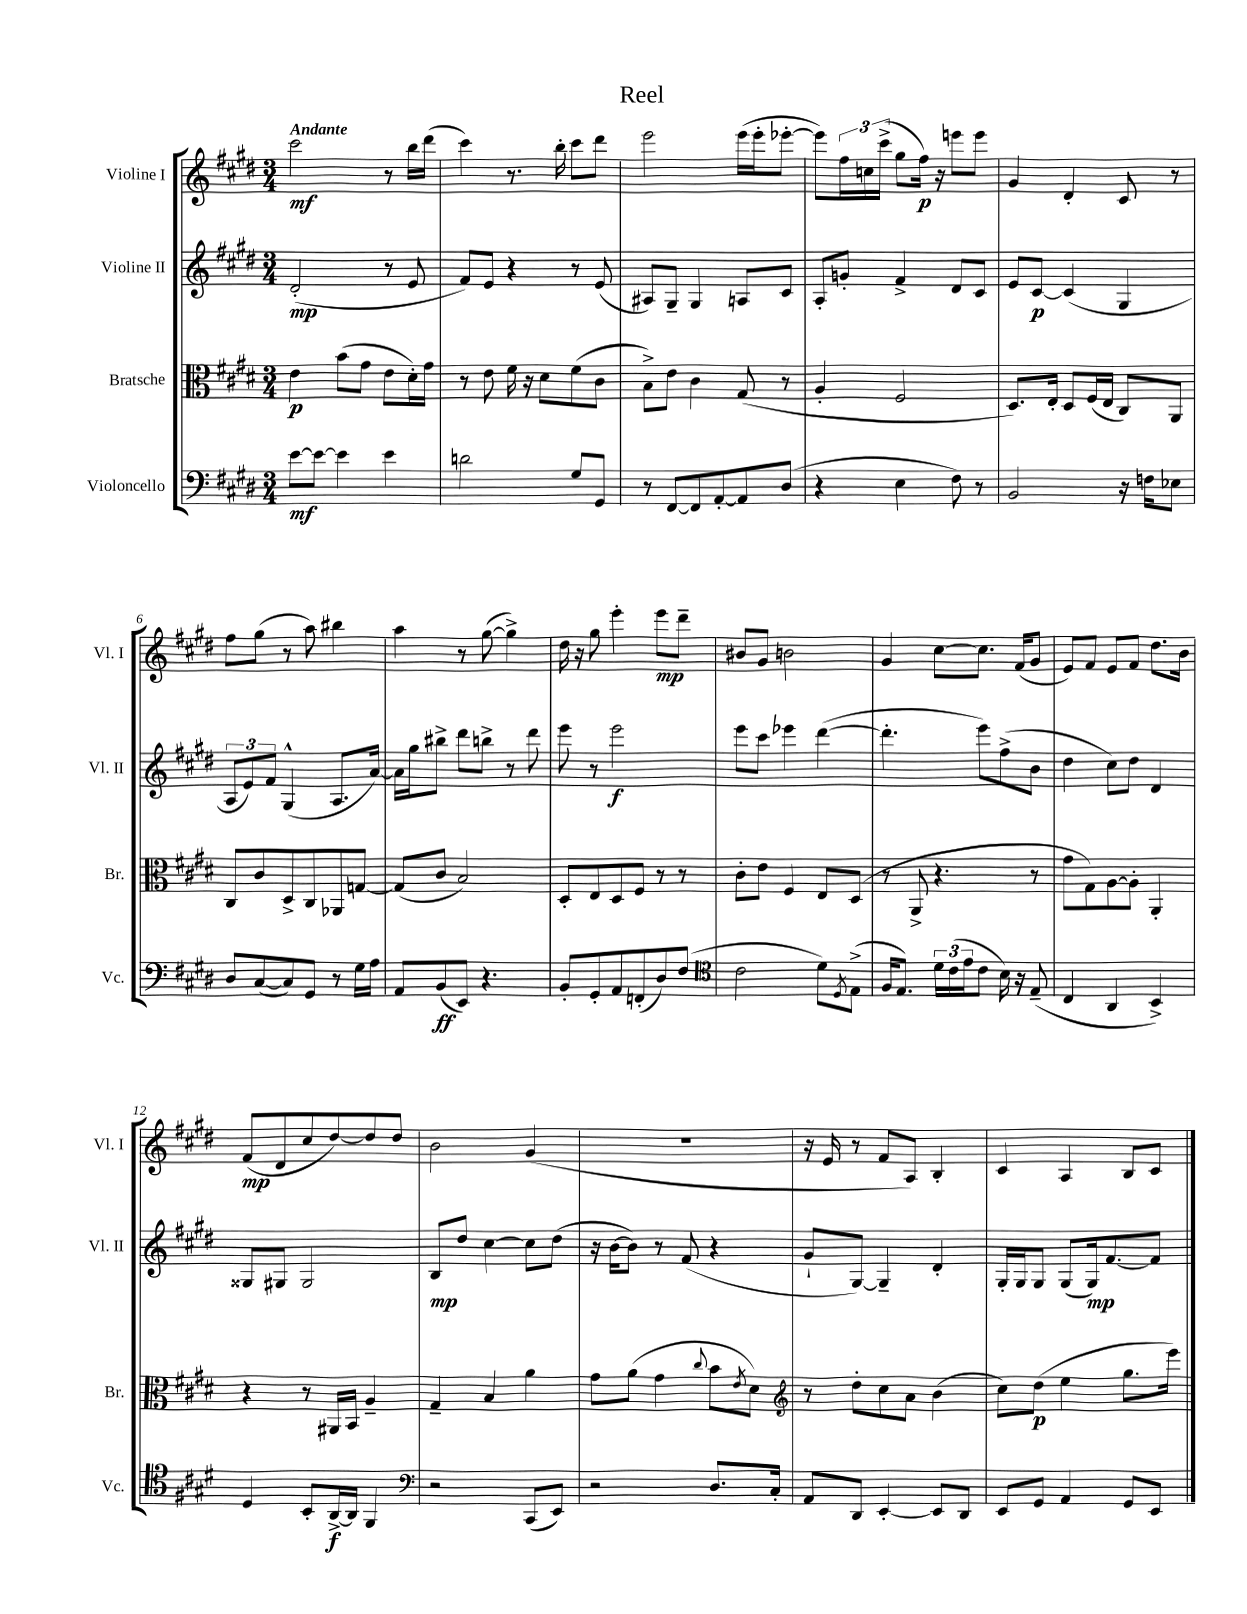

**kern	**dynam	**kern	**dynam	**kern	**dynam	**kern	**dynam
*part4	*part4	*part3	*part3	*part2	*part2	*part1	*part1
*staff4	*staff4	*staff3	*staff3	*staff2	*staff2	*staff1	*staff1
*I"Violoncello	*	*I"Bratsche	*	*I"Violine II	*	*I"Violine I	*
*I'Vc.	*	*I'Br.	*	*I'Vl. II	*	*I'Vl. I	*
*clefF4	*	*clefC3	*	*clefG2	*	*clefG2	*
*k[f#c#g#d#]	*	*k[f#c#g#d#]	*	*k[f#c#g#d#]	*	*k[f#c#g#d#]	*
*M3/4	*	*M3/4	*	*M3/4	*	*M3/4	*
=1	=1	=1	=1	=1	=1	=1	=1
!	!	!	!	!	!	!LO:TX:a:B:t=Andante	!
[8e\L	mf	4e\	p	(2d#'/	mp	2ccc#\	mf
8e\J_	.	.	.	.	.	.	.
4e\]	.	(8b\L	.	.	.	.	.
.	.	8g#\J	.	.	.	.	.
4e\	.	8e\L	.	8r	.	8r	.
.	.	16d#'\L)	.	8e/	.	16bb\LL	.
.	.	16g#\JJ	.	.	.	(16ddd#\JJ	.
=2	=2	=2	=2	=2	=2	=2	=2
2dn\	.	8r	.	8f#/L)	.	4ccc#\)	.
.	.	8e\	.	8e/J	.	.	.
.	.	16f#\	.	4r	.	8.r	.
.	.	16r	.	.	.	.	.
.	.	8d#\L	.	.	.	.	.
.	.	.	.	.	.	16bb'\	.
8G#/L	.	(8f#\	.	8r	.	8ccc#\L	.
8GG#/J	.	8c#\J	.	(8e/	.	8ddd#\J	.
=3	=3	=3	=3	=3	=3	=3	=3
8r	.	8B^\L)	.	8A#X/L)	.	2eee\	.
[8FF#/L	.	8e\J	.	8G#~/J	.	.	.
8FF#/]	.	4c#\	.	4G#/	.	.	.
[8AA'/	.	.	.	.	.	.	.
8AA/]	.	(8G#/	.	8An/L	.	(16eee\LL	.
.	.	.	.	.	.	16eee'\J	.
(8D#/J	.	8r	.	8c#/J	.	[8eee-X'\J	.
=4	=4	=4	=4	=4	=4	=4	=4
4r	.	4A'/	.	8A'/L	.	8eee-\L])	.
.	.	.	.	8gn'/J	.	24ff#\L	.
.	.	.	.	.	.	24ccn\	.
.	.	.	.	.	.	(24ccc#^\JJ	.
4E\	.	2F#/	.	4f#^/	.	8gg#\L	.
.	.	.	.	.	.	16ff#\Jk)	p
.	.	.	.	.	.	16r	.
8F#\)	.	.	.	8d#/L	.	8eeen\L	.
8r	.	.	.	8c#/J	.	8eee\J	.
=5	=5	=5	=5	=5	=5	=5	=5
2BB/	.	8.D#/L)	.	8e/L	.	4g#/	.
.	.	.	.	[8c#/J	p	.	.
.	.	16E'/Jk	.	.	.	.	.
.	.	8D#/L	.	(4c#/]	.	4d#'/	.
.	.	(16F#/L	.	.	.	.	.
.	.	16E/JJ	.	.	.	.	.
16r	.	8C#/L)	.	4G#/	.	8c#/	.
16Fn\KL	.	.	.	.	.	.	.
8E-X\J	.	8AA/J	.	.	.	8r	.
!!LO:LB:g=z
=6	=6	=6	=6	=6	=6	=6	=6
8D#/L	.	8C#/L	.	12A/L	.	8ff#\L	.
.	.	.	.	12e/)	.	.	.
([8C#/	.	8c#/	.	.	.	(8gg#\J	.
.	.	.	.	12f#/J	.	.	.
8C#/])	.	8D#^/	.	(4G#^^/	.	8r	.
8GG#/J	.	8C#/	.	.	.	8aa\)	.
8r	.	8AA-X/	.	8.A/L	.	4bb#X\	.
16G#\LL	.	[8Gn/J	.	.	.	.	.
16A\JJ	.	.	.	[16a/Jk)	.	.	.
=7	=7	=7	=7	=7	=7	=7	=7
8AA/L	.	(8G/L]	.	16a\LL]	.	4aa\	.
.	.	.	.	16gg#\J	.	.	.
(8BB/	ff	8c#/J	.	8bb#X^\J	.	.	.
8EE/J)	.	2B/)	.	8ddd#\L	.	8r	.
4.r	.	.	.	8bbn^\J	.	([8gg#\	.
.	.	.	.	8r	.	4gg#^\])	.
.	.	.	.	8ddd#\	.	.	.
=8	=8	=8	=8	=8	=8	=8	=8
8BB'/L	.	8D#'/L	.	8eee\	.	16dd#\	.
.	.	.	.	.	.	16r	.
8GG#'/	.	8E/	.	8r	.	8gg#\	.
8AA/	.	8D#/	.	2eee\	f	4eee'\	.
(8FFn'/	.	8F#/J	.	.	.	.	.
8D#/)	.	8r	.	.	.	8eee\L	mp
(8F#/J	.	8r	.	.	.	8ddd#~\J	.
=9	=9	=9	=9	=9	=9	=9	=9
*clefC4	*	*	*	*	*	*	*
2c#\	.	8c#'\L	.	8eee\L	.	8b#X/L	.
.	.	8e\J	.	8ccc#\J	.	8g#/J	.
.	.	4F#/	.	4eee-X\	.	2bn\	.
8d#\L)	.	8E/L	.	([4ddd#\	.	.	.
8qD#/	.	.	.	.	.	.	.
(8E^\J	.	(8D#/J	.	.	.	.	.
=10	=10	=10	=10	=10	=10	=10	=10
16F#/KL	.	8r	.	4.ddd#'\]	.	4g#/	.
8.E/J)	.	.	.	.	.	.	.
.	.	8AA^/	.	.	.	.	.
24d#\LL	.	4.r	.	.	.	[8cc#\L	.
(24c#\	.	.	.	.	.	.	.
24e\J	.	.	.	.	.	.	.
8c#\J	.	.	.	8eee\L)	.	8.cc#\J]	.
16B\)	.	.	.	(8ff#^\	.	.	.
16r	.	.	.	.	.	(16f#/KL	.
(8E~/	.	8r	.	8b\J	.	8g#/J	.
=11	=11	=11	=11	=11	=11	=11	=11
4C#/	.	8g#\L	.	4dd#\	.	8e/L)	.
.	.	8G#\)	.	.	.	8f#/J	.
4AA/	.	[8A\	.	8cc#\L)	.	8e/L	.
.	.	8A'\J]	.	8dd#\J	.	8f#/J	.
4BB^/)	.	4AA'/	.	4d#/	.	8.dd#\L	.
.	.	.	.	.	.	16b\Jk	.
!!LO:LB:g=z
=12	=12	=12	=12	=12	=12	=12	=12
4D#/	.	4r	.	8G##X/L	.	(8f#/L	mp
.	.	.	.	8G#X/J	.	8d#/	.
8BB'/L	.	8r	.	2G#/	.	8cc#/	.
[16AA^/L	f	16AA#X/LL	.	.	.	[8dd#/)	.
16AA/JJ]	.	16BB/JJ	.	.	.	.	.
4FF#/	.	4A~/	.	.	.	8dd#/]	.
.	.	.	.	.	.	8dd#/J	.
=13	=13	=13	=13	=13	=13	=13	=13
*clefF4	*	*	*	*	*	*	*
2r	.	4G#~/	.	8B/L	mp	2b\	.
.	.	.	.	8dd#/J	.	.	.
.	.	4B/	.	[4cc#\	.	.	.
(8CC#/L	.	4a\	.	8cc#\L]	.	(4g#/	.
8EE/J)	.	.	.	(8dd#\J	.	.	.
=14	=14	=14	=14	=14	=14	=14	=14
2r	.	8g#\L	.	16r	.	2.r	.
.	.	.	.	[16b\KL	.	.	.
.	.	(8a\J	.	8b\J])	.	.	.
.	.	4g#\	.	8r	.	.	.
.	.	.	.	(8f#/	.	.	.
.	.	8qqcc#/	.	.	.	.	.
8.D#/L	.	8b\L	.	4r	.	.	.
.	.	8qe/	.	.	.	.	.
.	.	8d#\J)	.	.	.	.	.
16C#'/Jk	.	.	.	.	.	.	.
=15	=15	=15	=15	=15	=15	=15	=15
*	*	*clefG2	*	*	*	*	*
8AA/L	.	8r	.	8g#`/L	.	16r	.
.	.	.	.	.	.	16e/	.
8DD#/J	.	8dd#'\L	.	[8G#/J)	.	8r	.
[4EE'/	.	8cc#\	.	4G#~/]	.	8f#/L	.
.	.	8a\J	.	.	.	8A/J)	.
8EE/L]	.	(4b\	.	4d#'/	.	4B'/	.
8DD#/J	.	.	.	.	.	.	.
=16	=16	=16	=16	=16	=16	=16	=16
8EE/L	.	8cc#\L)	.	16G#'/LL	.	4c#/	.
.	.	.	.	16G#/J	.	.	.
8GG#/J	.	(8dd#\J	p	8G#/J	.	.	.
4AA/	.	4ee\	.	(8G#/L	.	4A/	.
.	.	.	.	16G#/k)	mp	.	.
.	.	.	.	[8.f#/	.	.	.
8GG#/L	.	8.gg#\L	.	.	.	8B/L	.
8EE/J	.	.	.	8f#/J]	.	8c#/J	.
.	.	16eee\Jk)	.	.	.	.	.
==	==	==	==	==	==	==	==
*-	*-	*-	*-	*-	*-	*-	*-
